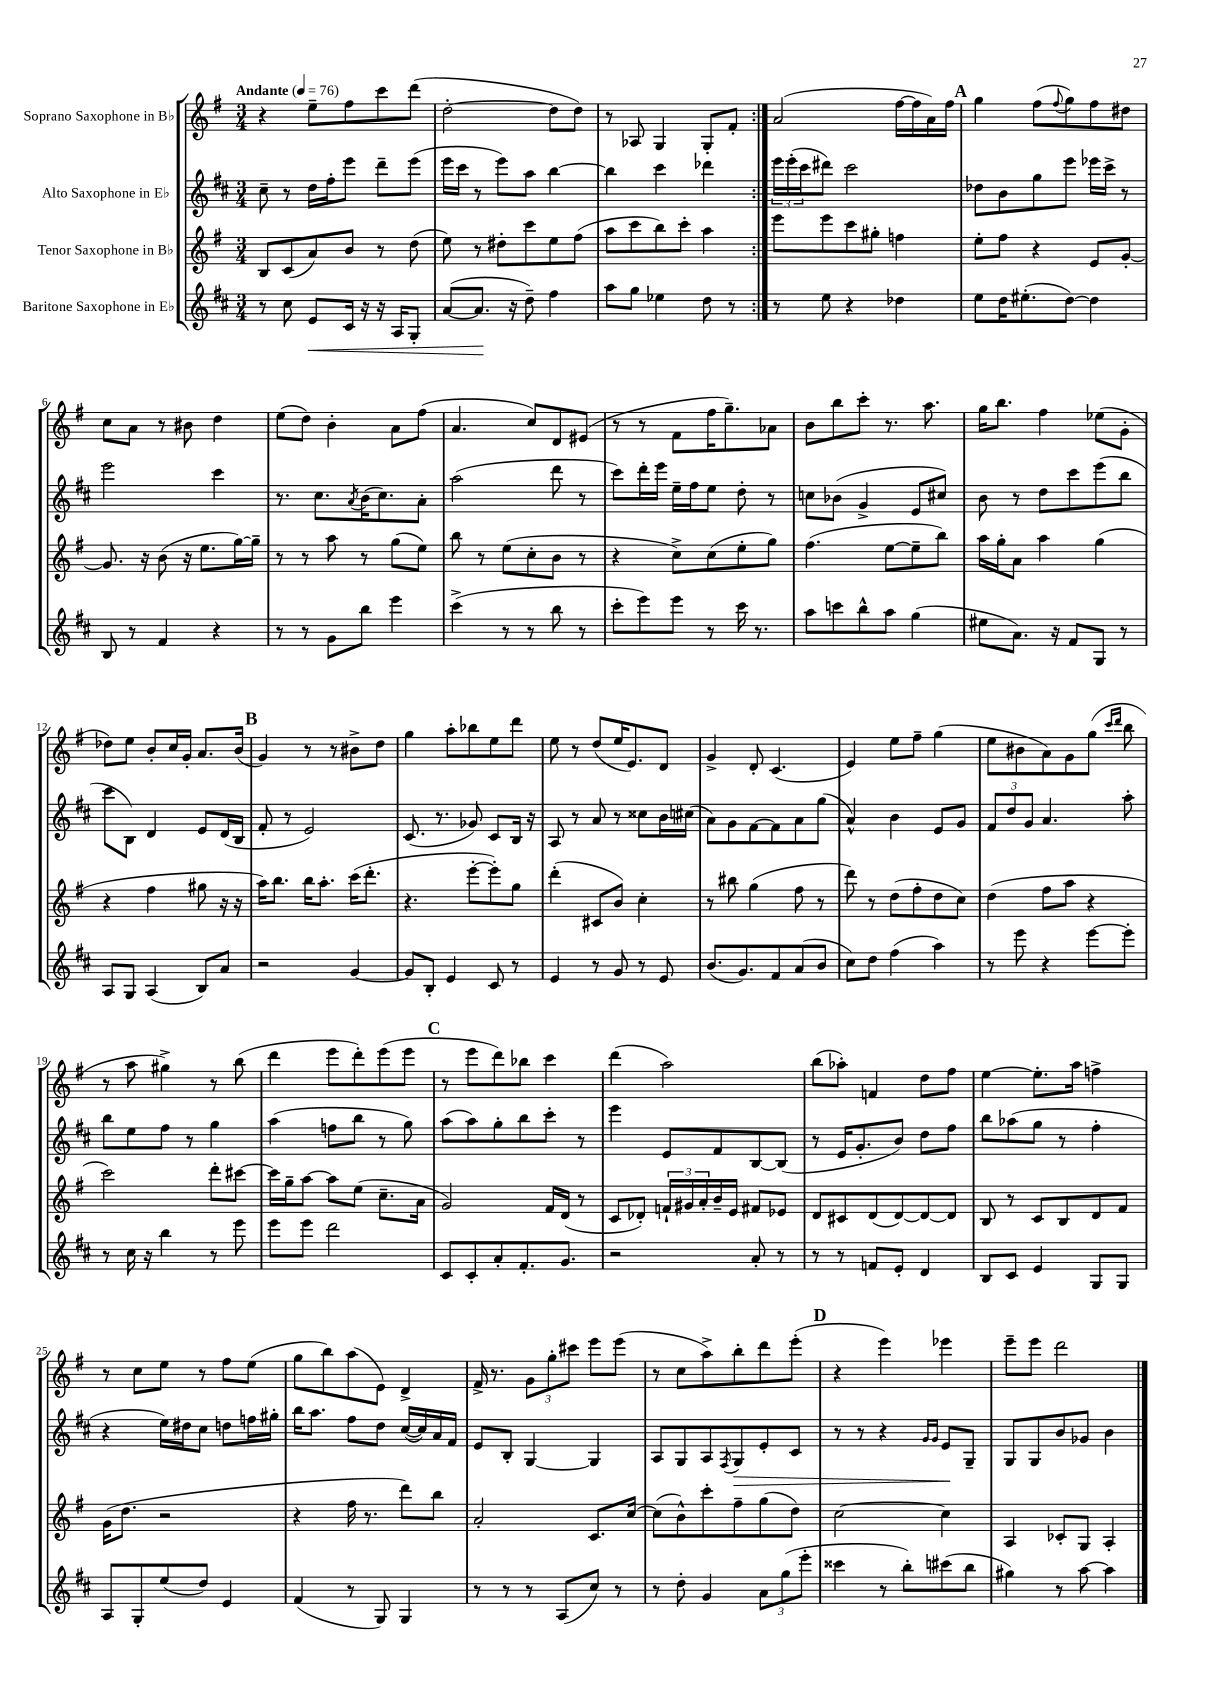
<<
\new StaffGroup <<
\new Staff = "s0" \with { instrumentName = "Soprano Saxophone in Bb" } {
    \clef treble \key g \major \numericTimeSignature \time 3/4 \tempo "Andante" 4 = 76
    \repeat volta 2 { r4 e''8-- fis''8 c'''8 d'''8( |
    d''2~-. d''8 d''8) |
    r8 aes8 g4 g8-. fis'8-. | }
    a'2( fis''16~ fis''16 a'16) fis''16 |
    \mark \markup { \bold "A" } g''4 fis''8( \appoggiatura { fis''8 } g''8) fis''8 dis''8 |
    c''8 a'8 r8 bis'8 d''4 |
    e''8( d''8) b'4-. a'8 fis''8( |
    a'4. c''8) d'8 eis'8( |
    r8 r8 fis'8 fis''16 g''8.--) aes'8 |
    b'8 b''8 c'''8-. r8. a''8. |
    g''16 b''8. fis''4 ees''8( g'8-. |
    des''8) e''8 b'8-. c''16 g'16-. a'8. b'16( |
    \mark \markup { \bold "B" } g'4) r8 r8 bis'8-> d''8 |
    g''4 a''8-. bes''8 e''8 d'''8 |
    e''8 r8 d''8( e''16 e'8.) d'8 |
    g'4-> d'8-. c'4.( |
    e'4) e''8 fis''8-- g''4( |
    e''8 bis'8 a'8) g'8 g''8( \grace { c'''16 d'''16 } b''8 |
    r8 a''8 gis''4->) r8 b''8( |
    d'''4 e'''8 d'''8-.) e'''8( e'''8 |
    \mark \markup { \bold "C" } r8 e'''8 d'''8) bes''8 c'''4 |
    d'''4( a''2) |
    b''8( aes''8-.) f'4 d''8 fis''8 |
    e''4~ e''8.-. a''16 f''4-> |
    r8 c''8 e''8 r8 fis''8 e''8( |
    g''8 b''8) a''8( e'8) d'4-> |
    fis'16-> r8. \tuplet 3/2 { g'8 g''8-. cis'''8 } e'''8 e'''8( |
    r8 c''8 a''8->) b''8-. d'''8 e'''8-.( |
    \mark \markup { \bold "D" } r4 e'''4) ees'''4 |
    e'''8-- e'''8 d'''2 \bar "|." |
}
\new Staff = "s1" \with { instrumentName = "Alto Saxophone in Eb" } {
    \clef treble \key d \major \numericTimeSignature \time 3/4
    \repeat volta 2 { cis''8-- r8 d''16 fis''16-. e'''8 d'''8-- e'''8( |
    e'''16 cis'''16 r8 e'''8) a''8 b''4~ |
    b''4 cis'''4 des'''4 | }
    \tuplet 3/2 { e'''16 e'''16-.( cis'''16 } dis'''8) cis'''2 |
    \mark \markup { \bold "A" } des''8 b'8 g''8 e'''8 ees'''16 cis'''16-> r8 |
    e'''2 cis'''4 |
    r8. cis''8. \acciaccatura { a'8 } b'16( cis''8.) a'8-. |
    a''2( d'''8 r8 |
    cis'''8) d'''16-. e'''16 e''16-- fis''16 e''8 d''8-. r8 |
    c''8 bes'8( g'4-> e'8 cis''8) |
    b'8 r8 d''8 cis'''8 e'''8( b''8 |
    cis'''8 b8) d'4 e'8 d'16( b16 |
    \mark \markup { \bold "B" } fis'8-. r8 e'2) |
    cis'8.( r8. ges'8) cis'8 b16 r16 |
    a8 r8 a'8 r8 cisis''8 b'16 cis''16( |
    a'8) g'8 fis'8~ fis'8 a'8 g''8( |
    a'4-^) b'4 e'8 g'8 |
    \tuplet 3/2 { fis'8 d''8 g'8 } a'4. a''8-. |
    b''8 e''8 fis''8 r8 g''4 |
    a''4( f''8 b''8 r8 g''8) |
    \mark \markup { \bold "C" } a''8( a''8) g''8-. b''8 cis'''8-. r8 |
    e'''4 e'8 fis'8 b8~ b8( |
    r8 e'16 g'8.-. b'8) d''8 fis''8 |
    b''8 aes''8( g''8 r8 fis''4-. |
    r4 e''16) dis''16 cis''8 d''8 f''16 gis''16-. |
    b''16 a''8. fis''8 d''8 cis''16~( cis''16) a'16 fis'16 |
    e'8 b8-. g4~ g4 |
    a8 g8 a8 \acciaccatura { fis8 } g8\> e'8-. cis'8 |
    \mark \markup { \bold "D" } r8 r8 r4 \grace { g'16 g'16 } e'8\! g8-- |
    g8 g8 b'8 ges'8 b'4 \bar "|." |
}
\new Staff = "s2" \with { instrumentName = "Tenor Saxophone in Bb" } {
    \clef treble \key g \major \numericTimeSignature \time 3/4
    \repeat volta 2 { b8 c'8( a'8) b'8 r8 d''8( |
    e''8) r8 dis''8-. c'''8 e''8 fis''8( |
    a''8 c'''8 b''8) c'''8-. a''4 | }
    e'''8 e'''8 c'''8 gis''8-. f''4 |
    \mark \markup { \bold "A" } e''8-. fis''8 r4 e'8 g'8~-. |
    g'8. r16 b'8( r16 e''8. g''16~) g''16-- |
    r8 r8 a''8 r8 g''8( e''8) |
    b''8 r8 e''8( c''8-. b'8 r8 |
    r4 c''8->) c''8( e''8-. g''8) |
    fis''4.( e''8~ e''8-- b''8) |
    a''16 g''16-. a'8 a''4 g''4( |
    r4 fis''4 gis''8 r16 r16 |
    \mark \markup { \bold "B" } a''16) b''8. b''16 a''8.-. c'''16( d'''8.-. |
    r4. e'''8~-. e'''8-.) g''8 |
    d'''4-.( cis'8 b'8) c''4-. |
    r8 bis''8 g''4( fis''8 r8 |
    d'''8) r8 d''8( fis''8-. d''8 c''8) |
    d''4( fis''8 a''8 r4 |
    c'''2) d'''8-. cis'''8~ |
    cis'''16 g''16-- a''8~ a''8 e''8( c''8.-- a'16 |
    \mark \markup { \bold "C" } g'2) fis'16 d'16( r8 |
    c'8 des'8-.) \tuplet 3/2 { f'16-! gis'16 a'16-. } b'16-- e'16 fis'8 ees'8 |
    d'8 cis'8 d'8( d'8~) d'8~ d'8 |
    b8 r8 c'8 b8 d'8 fis'8 |
    g'16( d''8. r2 |
    r4 fis''16 r8. d'''8) b''8 |
    a'2-. c'8. c''16~ |
    c''8( b'8-^) c'''8-. fis''8-- g''8( d''8) |
    \mark \markup { \bold "D" } c''2~ c''4 |
    a4 ces'8-. g8 a4-. \bar "|." |
}
\new Staff = "s3" \with { instrumentName = "Baritone Saxophone in Eb" } {
    \clef treble \key d \major \numericTimeSignature \time 3/4
    \repeat volta 2 { r8 cis''8 e'8\< cis'16 r16 r16 a16 g8-. |
    a'8~( a'8.\! r16 d''8--) fis''4 |
    a''8 g''8 ees''4 d''8 r8 | }
    r8 e''8 r4 des''4 |
    \mark \markup { \bold "A" } e''8 d''16 eis''8.-.( d''8~) d''4 |
    b8 r8 fis'4 r4 |
    r8 r8 g'8 b''8 e'''4 |
    cis'''4->( r8 r8 b''8 r8 |
    cis'''8-. e'''8) e'''8 r8 cis'''16 r8. |
    a''8 c'''8 b''8-^ a''8 g''4( |
    eis''8 a'8.) r16 fis'8 g8 r8 |
    a8 g8 a4( b8) a'8 |
    \mark \markup { \bold "B" } r2 g'4~ |
    g'8 b8-. e'4 cis'8 r8 |
    e'4 r8 g'8 r8 e'8 |
    b'8.( g'8.) fis'8 a'8( b'8 |
    cis''8) d''8 fis''4( a''4) |
    r8 e'''8 r4 e'''8~ e'''8-. |
    r8 cis''16 r16 b''4 r8 e'''8 |
    e'''8 e'''8 d'''2 |
    \mark \markup { \bold "C" } cis'8 cis'8-. a'8-. fis'8.-. g'8. |
    r2 a'8-. r8 |
    r8 r8 f'8 e'8-. d'4 |
    b8 cis'8 e'4 g8 g8 |
    a8 g8-. e''8( d''8) e'4 |
    fis'4( r8 g8) g4 |
    r8 r8 r8 a8( cis''8) r8 |
    r8 d''8-. g'4 \tuplet 3/2 { a'8 g''8( e'''8-. } |
    \mark \markup { \bold "D" } cisis'''4 r8 b''8-.) cis'''8( b''8 |
    gis''4) r8 a''8~ a''4 \bar "|." |
}
>>
>>
